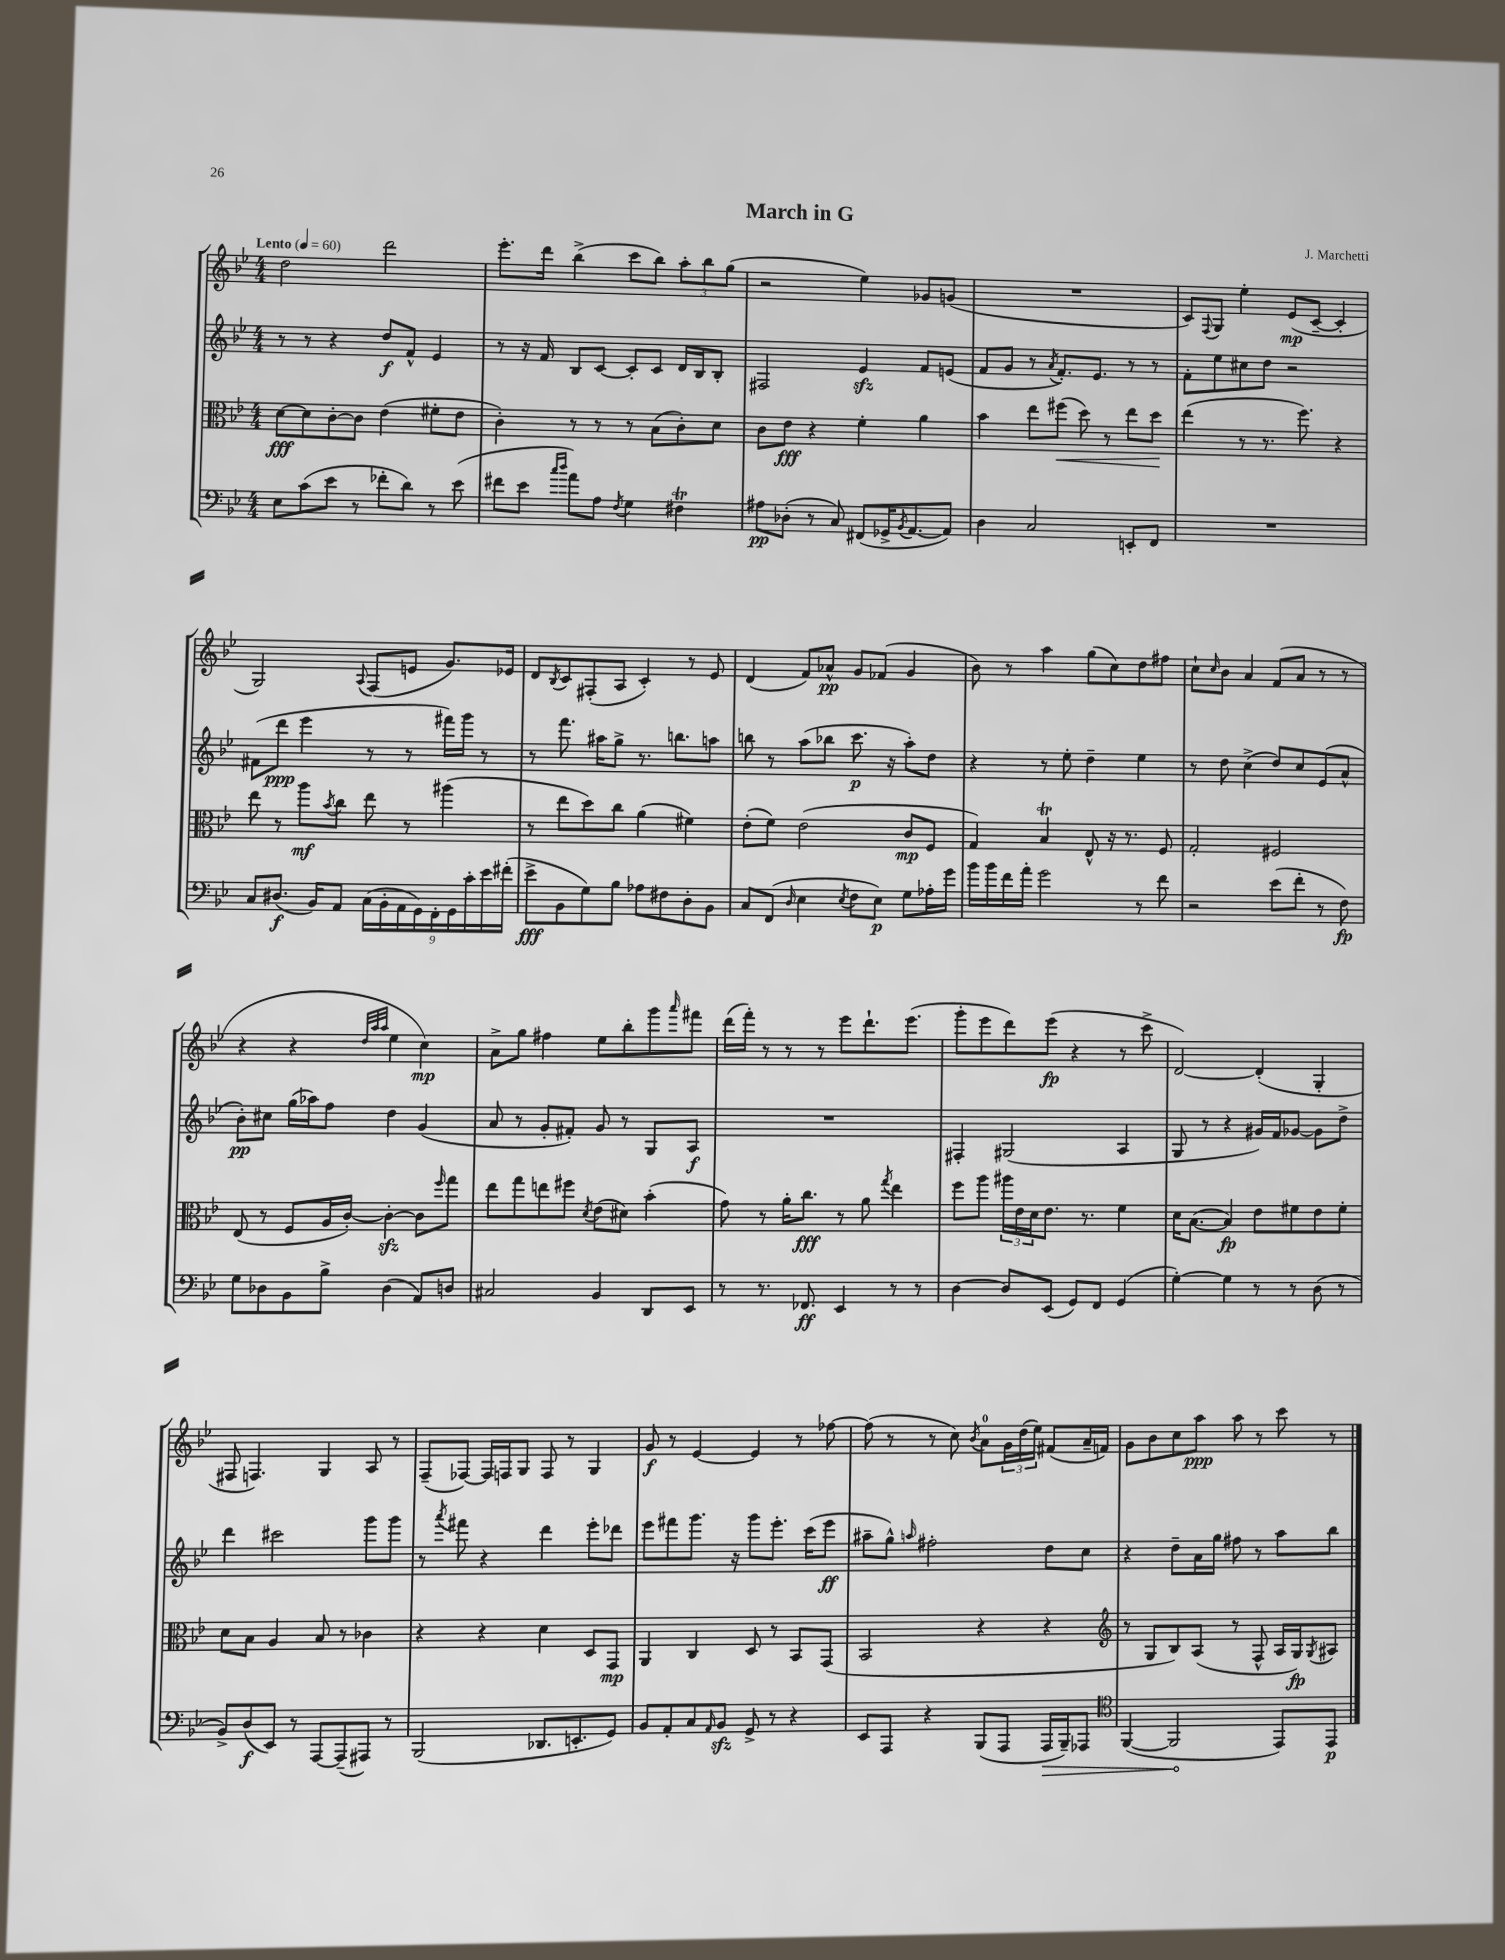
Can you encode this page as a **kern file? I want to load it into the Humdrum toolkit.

**kern	**kern	**kern	**kern
*staff4	*staff3	*staff2	*staff1
*clefF4	*clefC3	*clefG2	*clefG2
*k[b-e-]	*k[b-e-]	*k[b-e-]	*k[b-e-]
*M4/4	*M4/4	*M4/4	*M4/4
*MM60	*MM60	*MM60	*MM60
8E-\L	[8d\L	8r	2dd\
(8c\	8d\]	8r	.
8e-\J	[8c'\	4r	.
8r	8c\]J	.	.
8f-'\L	(4e-\	8dd/L	2ddd\
8d\J)	.	8f^^/J	.
8r	8f#'\L	4e-/	.
(8e-\	8e-\J	.	.
=	=	=	=
8f#\L	4c'\)	8r	8.eee-'\L
8e-\J	.	16r	.
.	.	16f/	16ddd\Jk
16qqcc/LL	.	.	.
16qqdd/JJ	.	.	.
8a\L)	8r	8B-/L	(4bb-^\
8A\J	8r	[8c/J	.
8qF/	.	.	.
4G\	8r	8c'/]L	8ccc\L
.	(8B-\L	8c/J	8bb-\J)
4F#\	8c'\)	16d/LL	12aa'\L
.	.	16B-/J	.
.	.	.	12bb-\
.	8d\J	8B-'/J	.
.	.	.	(12gg\J
=	=	=	=
8A#\L	8c\L	2F#/	2r
(8D-'\J	8e-\J	.	.
8r	4r	.	.
8C/)	.	.	.
(8FF#/L	4f'\	4e-/	4ee-\)
16GG-^/K	.	.	.
8qBB-/	.	.	.
[8.AA/	.	.	.
.	4a\	8f/L	8g-/L
8AA/]J)	.	(8e/J	(8g/J
=	=	=	=
4D\	4b-\	8f/L	1r
.	.	8g/J	.
2C/	8ee-\L	8r	.
.	.	8qa/	.
.	(8ff#\J	8.f'/L)	.
.	8dd\)	.	.
.	.	8.e-/J	.
.	8r	.	.
8EE'/L	8ee-\L	8r	.
8FF/J	8dd\J	8r	.
=	=	=	=
1r	(4ee-\	8f'\L	8c/L)
.	.	.	8qqF/
.	.	8ee-\	8G/J
.	8r	8cc#\	4ee-'\
.	8.r	8dd\J	.
.	.	2r	(8e-/L
.	8.ff\)	.	.
.	.	.	[8c~/J
.	4r	.	4c'/]
=	=	=	=
8C/L	8ee-\	(8f#\L	2G/)
(8.D#/J	8r	8ddd\J	.
.	8aa\L	4eee-\	.
16BB-/LK)	.	.	.
.	8qb-/	.	.
8AA/J	8cc\J	.	.
.	.	.	8qqA/
(18C\LL	8ee-\	8r	(8F/L
18BB-'\	.	.	.
18AA\	.	.	.
.	8r	8r	8e/J
18GG\)	.	.	.
18FF'\	.	.	.
.	(4aa#\	16fff#\LL)	8.g/L)
18GG\	.	.	.
.	.	16ggg\JJ	.
18c'\	.	.	.
.	.	8r	.
18e-\	.	.	.
.	.	.	16e-/Jk
(18f#'\JJ	.	.	.
=	=	=	=
8e-^\L	8r	8r	8d/L
.	.	.	8qB-/
8BB-\	8ee-\L	8.fff\	8c/
8G\)	8dd\)	.	(8F#'/
.	.	16aa#\LK	.
8B-\J	8cc\J	8gg^\J	8A/J
8A-\L	(4a\	8.r	4c'/)
8F#\	.	.	.
.	.	8.bb\L	.
8D'\	4f#\)	.	8r
8BB-\J	.	8aa\J	8e-/
=	=	=	=
8C/L	(8e-'\L	8bb\	(4d/
(8FF/J	8f\J)	8r	.
16qqD/	.	.	.
4E-\	(2e-\	(8aa\L	8f/L)
.	.	8bb-\J	8a-^^/J
8qE-/	.	.	.
8F\L	.	8.ccc\	8g/L
8E-\J)	.	.	(8f-/J
.	.	16r	.
8G\L	8c/L	8aa'\L)	4g/
16A-'\L	8F/J	8dd\J	.
16g\JJ	.	.	.
=	=	=	=
16b-\LL	4G/)	4r	8b-\)
16b-\	.	.	.
16f\	.	.	8r
16a'\JJ	.	.	.
2g\	4B-/	8r	4aa\
.	.	8ee-'\	.
.	8E-^^/	4dd~\	(8gg\L
.	16r	.	8cc\)
.	8.r	.	.
8r	.	4ee-\	8dd\
8f\	8F/	.	8ff#\J
=	=	=	=
2r	2G'/	8r	8cc`\L
.	.	.	16qqcc/
.	.	8dd\	8b-\J
.	.	(4cc^\	4a/
(8e-\L	2F#/	8dd/L)	(8f/L
8f'\J	.	8cc/	8a/J
8r	.	(8e-/	8r
8F\)	.	8a^^/J	8r
=	=	=	=
8G\L	(8E-/	8b-'\L)	4r
8D-\	8r	8cc#\J	.
8BB-\	8F/L	(16gg\LL	4r
.	.	16aa-\J)	.
8B-^\J	16A/L	8ff\J	.
.	[16c'/JJ)	.	.
.	.	.	32qqdd/LLL
.	.	.	32qqaa/
.	.	.	32qqaa/JJJ
(4D-\	4c'\_	4dd\	4ee-\
8AA/L)	8c\]L	(4g/	4cc\)
.	16qqff/	.	.
8D/J	8gg\J	.	.
=	=	=	=
2C#/	8ee-\L	8a/	8a^\L
.	8gg\	8r	8gg\J
.	8ee\	8g'/L	4ff#\
.	8ff#\J	8f#'/J)	.
.	8qd/	.	.
4BB-/	(8e-\L	8g/	8ee-\L
.	8d#\J)	8r	8bb-'\
8DD/L	(4b-'\	8G/L	8ggg\
.	.	.	16qqaaa/
8EE-/J	.	8A/J	8fff#\J
=	=	=	=
8r	8g\)	1r	(16ddd\LL
.	.	.	16fff'\JJ)
8.r	8r	.	8r
.	16a'\LK	.	8r
8.FF-/	8.cc\J	.	.
.	.	.	8r
4EE-/	8r	.	8eee-\L
.	8a\	.	8.ddd`\
.	8qgg/	.	.
8r	4ee-\	.	.
.	.	.	(8.eee-\J
8r	.	.	.
=	=	=	=
[4D\	8ff\L	4F#'/	8ggg'\L
.	8aa\J	.	8eee-\
8D/]L	24aa#\LL	(2G#/	8ddd\)
.	24e-\	.	.
.	24d\J	.	.
(8EE-/J	8.e-\J	.	(8eee-\J
8GG/L)	.	.	4r
.	8.r	.	.
8FF/J	.	.	.
(4GG/	4f\	4A/	8r
.	.	.	8ccc^\
=	=	=	=
[4G'\)	16d\LK	8G/	[2d/)
.	([8.B-\J	.	.
.	.	8r	.
4G\]	4B-/])	4r	.
8r	8e-\L	16g#/LL)	(4d'/]
.	.	16f/J	.
8r	8f#\	[8g-/J	.
(8D\	8e-\	8g-\]L	4G'/
8r	8f#'\J	8dd^\J	.
=	=	=	=
8BB-^/L)	8d\L	4ddd\	8F#/
(8D/	8B-\J	.	4.F/)
8EE-/J)	4A/	2ccc#\	.
8r	.	.	.
[8AAA/L	8B-/	.	4G/
(8AAA~/]	8r	.	.
8AAA#/J)	4c-\	8ggg\L	8A/
8r	.	8ggg\J	8r
=	=	=	=
(2BBB-/	4r	8r	(8F~/L
.	.	8qaaa/	.
.	.	8fff#\	[8F-/J)
.	4r	4r	16F-/]LL
.	.	.	16F/J
.	.	.	8G/J
8.DD-/L	4d\	4ddd\	8F/
.	.	.	8r
8.EE'/	.	.	.
.	8D/L	8eee-'\L	4G/
8GG/J)	8GG/J	8ddd-\J	.
=	=	=	=
8BB-/L	4AA/	8eee-\L	8g/
8AA'/	.	8fff#\	8r
8C/	4C/	8.ggg\J	[4e-/
16qqAA/	.	.	.
8BB-/J	.	.	.
.	.	16r	.
8GG^/	8D/	8ggg\L	4e-/]
8r	8r	8.eee-'\J	.
4r	8BB-/L	.	8r
.	.	(16ccc\LK	.
.	(8GG/J	8eee-\J	[8ff-\
=	=	=	=
8EE-/L	2BB-/	8aa#~\L	(8ff-\]
8AAA/J	.	8gg^^\J)	8r
.	.	16qqaa/	.
4r	.	2ff#'\	8r
.	.	.	8cc\)
.	.	.	8qb-/
(8BBB-/L	4r	.	8a\L
8AAA/J	.	.	24g\L
.	.	.	(24dd\
.	.	.	24ee-\JJ)
16AAA/LL	4r	8dd\L	(8f#/L
16BBB-~/J)	.	.	.
8AAA-/J	.	8cc\J	16a~/L
.	.	.	16f/JJ)
=	=	=	=
*clefC4	*clefG2	*	*
([4FF/	8r	4r	8g\L
.	8G/L	.	8b-\
2FF/]	8B-/)	8dd~\L	8cc\
.	(8A/J	16a\L	8aa\J
.	.	16gg\JJ	.
.	8r	8ff#\	8aa\
.	8F^^/	8r	8r
8EE-/L)	16A/LL	8aa\L	8ccc\
.	16G/J)	.	.
.	8qG/	.	.
8EE-/J	8A#/J	8bb-\J	8r
==	==	==	==
*-	*-	*-	*-
